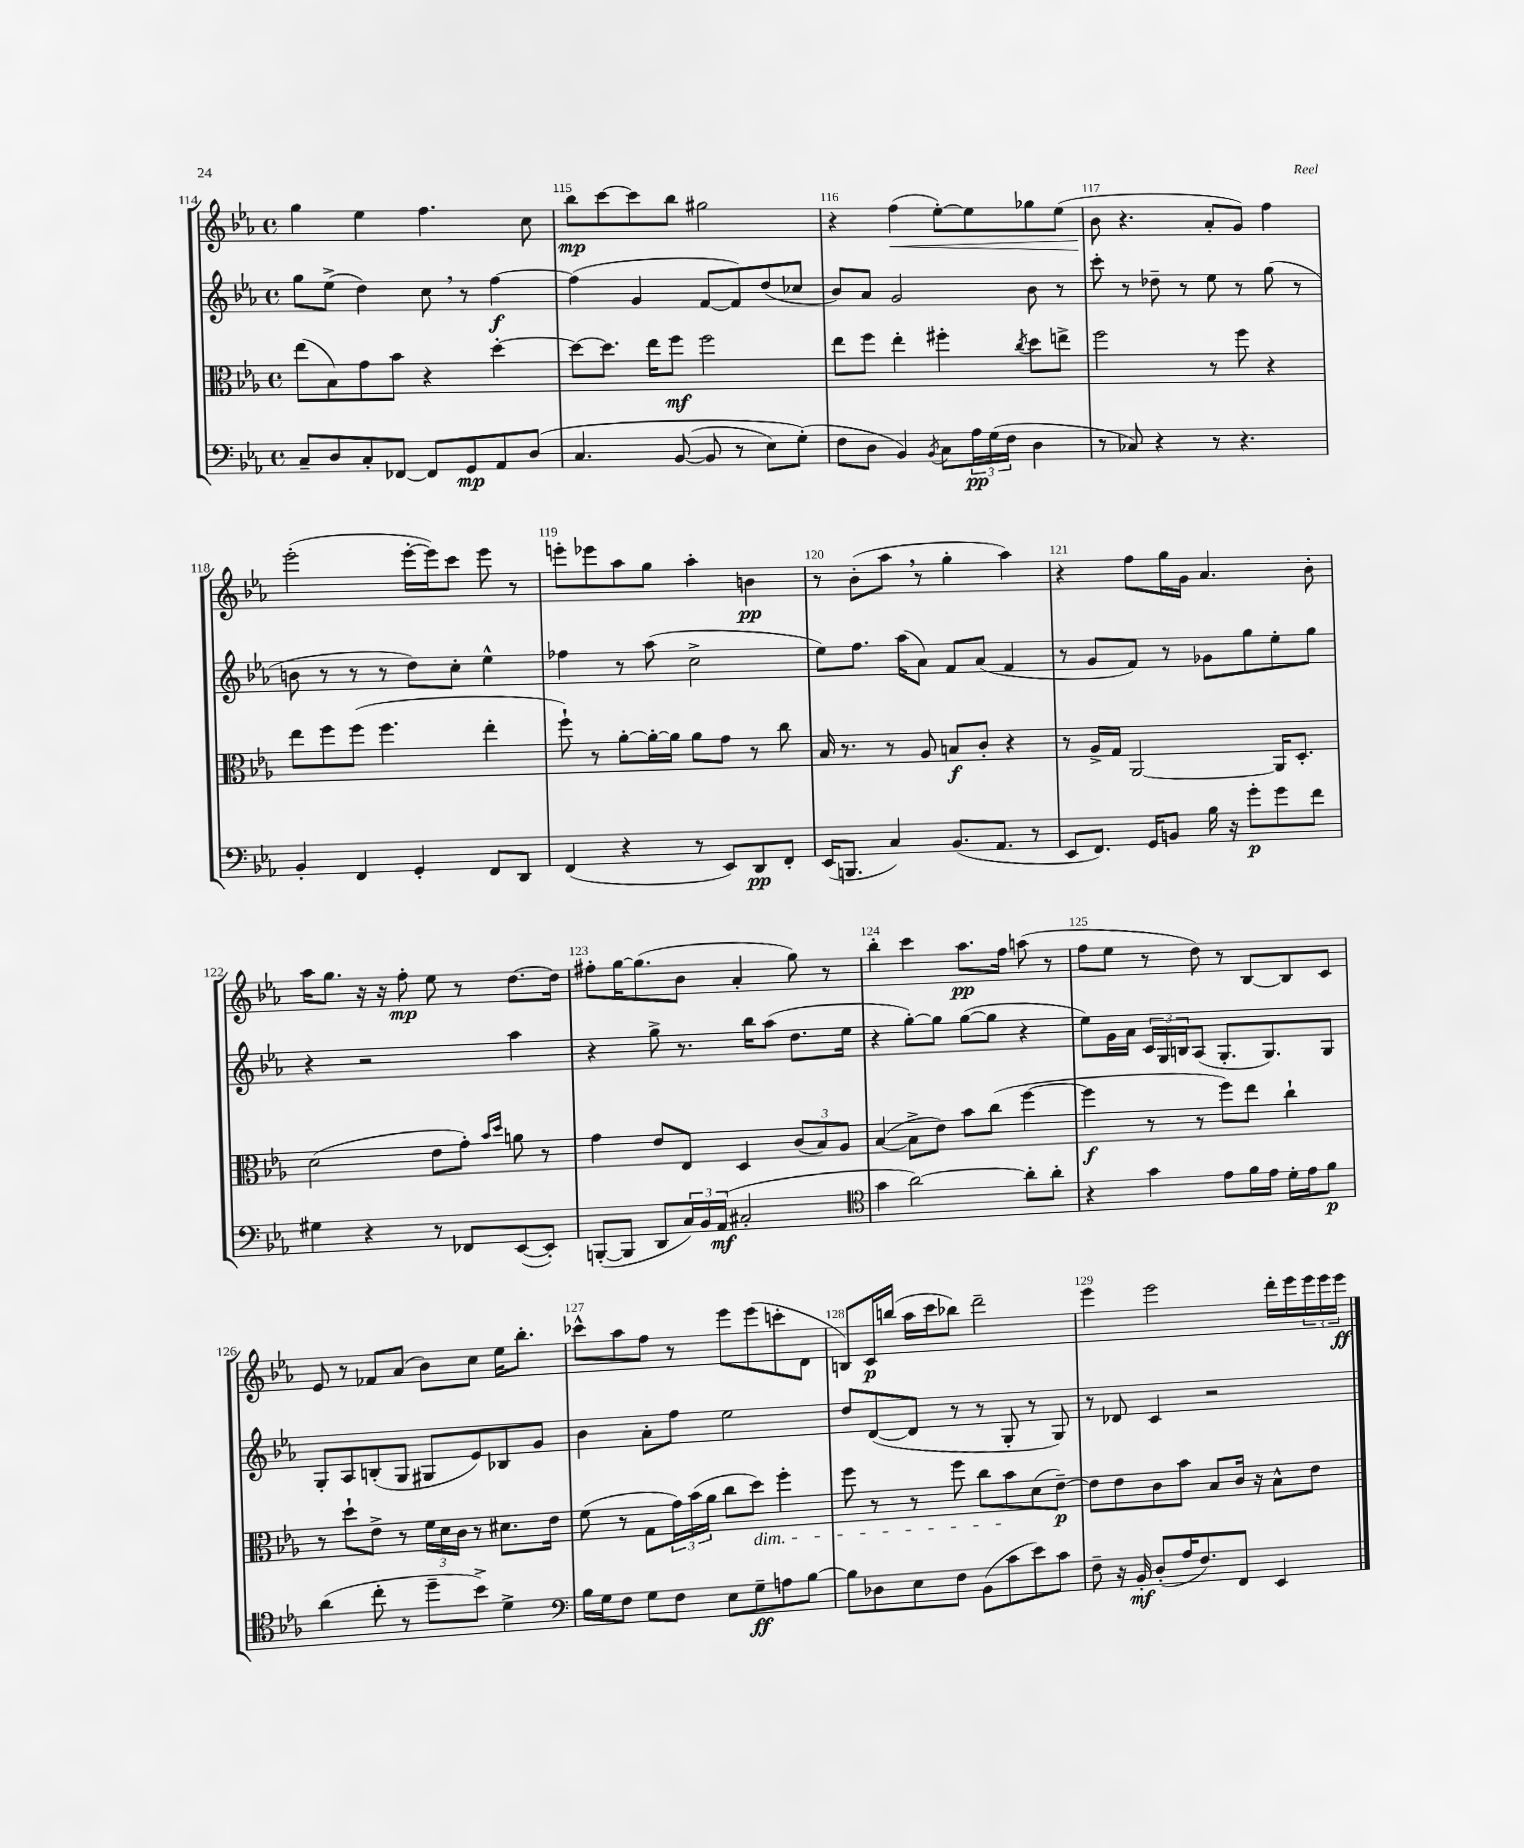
<<
\new StaffGroup <<
\new Staff = "s0" {
    \clef treble \key ees \major \defaultTimeSignature \time 4/4
    g''4 ees''4 f''4. c''8 |
    bes''8\mp c'''8~ c'''8 bes''8 gis''2 |
    r4 f''4\<( ees''8~-.) ees''8 ges''8 ees''8( |
    bes'8\! r4. aes'8-. g'8) f''4 |
    ees'''2-.( ees'''16~-. ees'''16) c'''8 ees'''8 r8 |
    e'''8-. ees'''8 aes''8 g''8 aes''4-. b'4\pp |
    r8 bes'8-.( aes''8 \breathe r8 g''4-. aes''4) |
    r4 f''8 g''16 g'16 aes'4. bes'8-. |
    aes''16 g''8. r16 r16 f''8-.\mp ees''8 r8 d''8.~ d''16 |
    fis''8-. g''16~ g''8.( bes'8 aes'4-. g''8) r8 |
    bes''4-. c'''4 aes''8.\pp f''16 a''8( r8 |
    f''8 ees''8 r8 d''8) r8 bes8~ bes8 c'8 |
    ees'8 r8 fes'8 aes'8( bes'8) c''8 ees''16 bes''8.-. |
    ces'''8-^ aes''8 f''8 r8 ees'''8 ees'''8( c'''8-. d'8 |
    b8) c'16\p b''16( aes''16 c'''16 bes''8) d'''2-- |
    ees'''4 ees'''2 d'''16-. ees'''16 \tuplet 3/2 { ees'''16 ees'''16 ees'''16\ff } \bar "|." |
}
\new Staff = "s1" {
    \clef treble \key ees \major \defaultTimeSignature \time 4/4
    g''8 ees''8->( d''4) c''8 \breathe r8 f''4~\f |
    f''4( g'4 f'8~ f'8) d''8( ces''8 |
    bes'8) aes'8 g'2 bes'8 r8 |
    c'''8-. r8 des''8-- r8 ees''8 r8 g''8( r8 |
    b'8 r8 r8 r8 d''8) c''8-. ees''4-^ |
    fes''4 r8 aes''8( c''2-> |
    ees''8) f''8. aes''16( aes'8) f'8 aes'8( f'4 |
    r8 g'8 f'8) r8 ges'8 g''8 ees''8-. g''8 |
    r4 r2 aes''4 |
    r4 g''8-> r8. bes''16 aes''8( d''8. ees''16 |
    r4 g''8~-.) g''8 g''8~( g''8 r4 |
    ees''8) g'16 aes'16 \tuplet 3/2 { c'16 g16 b16 } aes8( g8.-. g8.) g8 |
    g8-. aes8 b8-.( g8 gis8 ees'8) bes8 g'8 |
    bes'4 aes'8-. f''8 ees''2 |
    d''8 d'8~( d'8 r8 r8 g8-. r8 g8) |
    r8 des'8 c'4 r2 \bar "|." |
}
\new Staff = "s2" {
    \clef alto \key ees \major \defaultTimeSignature \time 4/4
    ees''8( bes8) g'8 bes'8 r4 d''4~-. |
    d''8~ d''8. ees''16 f''8\mf f''2 |
    ees''8 f''8 ees''4-. fis''4-. \acciaccatura { c''8 } d''8 e''8-> |
    f''2 r8 f''8 r4 |
    ees''8 f''8 f''8( f''4. ees''4-. |
    f''8-!) r8 aes'8~-. aes'16~-. aes'16 aes'8 g'8 r8 c''8 |
    bes16 r8. r8 aes8 b8\f c'8-. r4 |
    r8 aes16-> g16 aes,2~ aes,16 d8.-. |
    d'2( ees'8 g'8-.) \grace { bes'16 d''16 } a'8 r8 |
    g'4 ees'8 ees8 d4 \tuplet 3/2 { c'8( bes8) aes8 } |
    bes4~( bes8-> ees'8) bes'8 c''8( f''4~ |
    f''4\f r8 r8 f''8) ees''8 c''4-! |
    r8 d''8-! ees'8-> r8 \tuplet 3/2 { f'16 d'16 c'16 } r8 dis'8. ees'16 |
    f'8( r8 g8 \tuplet 3/2 { g'16) bes'16( aes'16 } c''8 d''8\dim) f''4-. |
    f''8 r8 r8 f''8 c''8 bes'8\! d'8( ees'8~--\p) |
    ees'8 ees'8 c'8 bes'8 bes8 c'16 r16 bes8-^ ees'8 \bar "|." |
}
\new Staff = "s3" {
    \clef bass \key ees \major \defaultTimeSignature \time 4/4
    c8-- d8 c8-. fes,8~ fes,8 g,8\mp aes,8 d8\( |
    c4. bes,8~( bes,8 r8 ees8) g8-.(\) |
    f8 d8 bes,4) \acciaccatura { bes,8 } c8 \tuplet 3/2 { aes16\pp g16( f16 } d4 |
    r8 ces8) r4 r8 r4. |
    bes,4-. f,4 g,4-. f,8 d,8 |
    f,4( r4 r8 ees,8) d,8\pp f,8-. |
    ees,16( b,,8. c4) bes,8.( aes,8. r8 |
    ees,8 f,8.) g,16 b,8 bes16 r16 g'8-.\p g'8 f'8 |
    gis4 r4 r8 fes,8 ees,8~( ees,8-.) |
    b,,8~-.( b,,8 d,8 \tuplet 3/2 { c16) bes,16 aes,16\mf( } cis2-. |
    \clef tenor g'4 aes'2~) aes'8-. aes'8-. |
    r4 g'4 ees'8 f'16 ees'16 d'16-. ees'16 f'8\p |
    aes'4( c''8-. r8 d''8-- bes'8->) d'4-> |
    \clef bass bes16 g16 f8 g8 f8 ees8 g8--\ff a8 bes8~ |
    bes8 des8 ees8 f8 bes,8( c'8 ees'8) c'8 |
    f8-- r16 bes,16-.\mf d8-.( aes16 f8.) f,8 ees,4 \bar "|." |
}
>>
>>
\layout { \context { \Score currentBarNumber = #114 \override BarNumber.break-visibility = ##(#f #t #t) barNumberVisibility = #all-bar-numbers-visible } }
